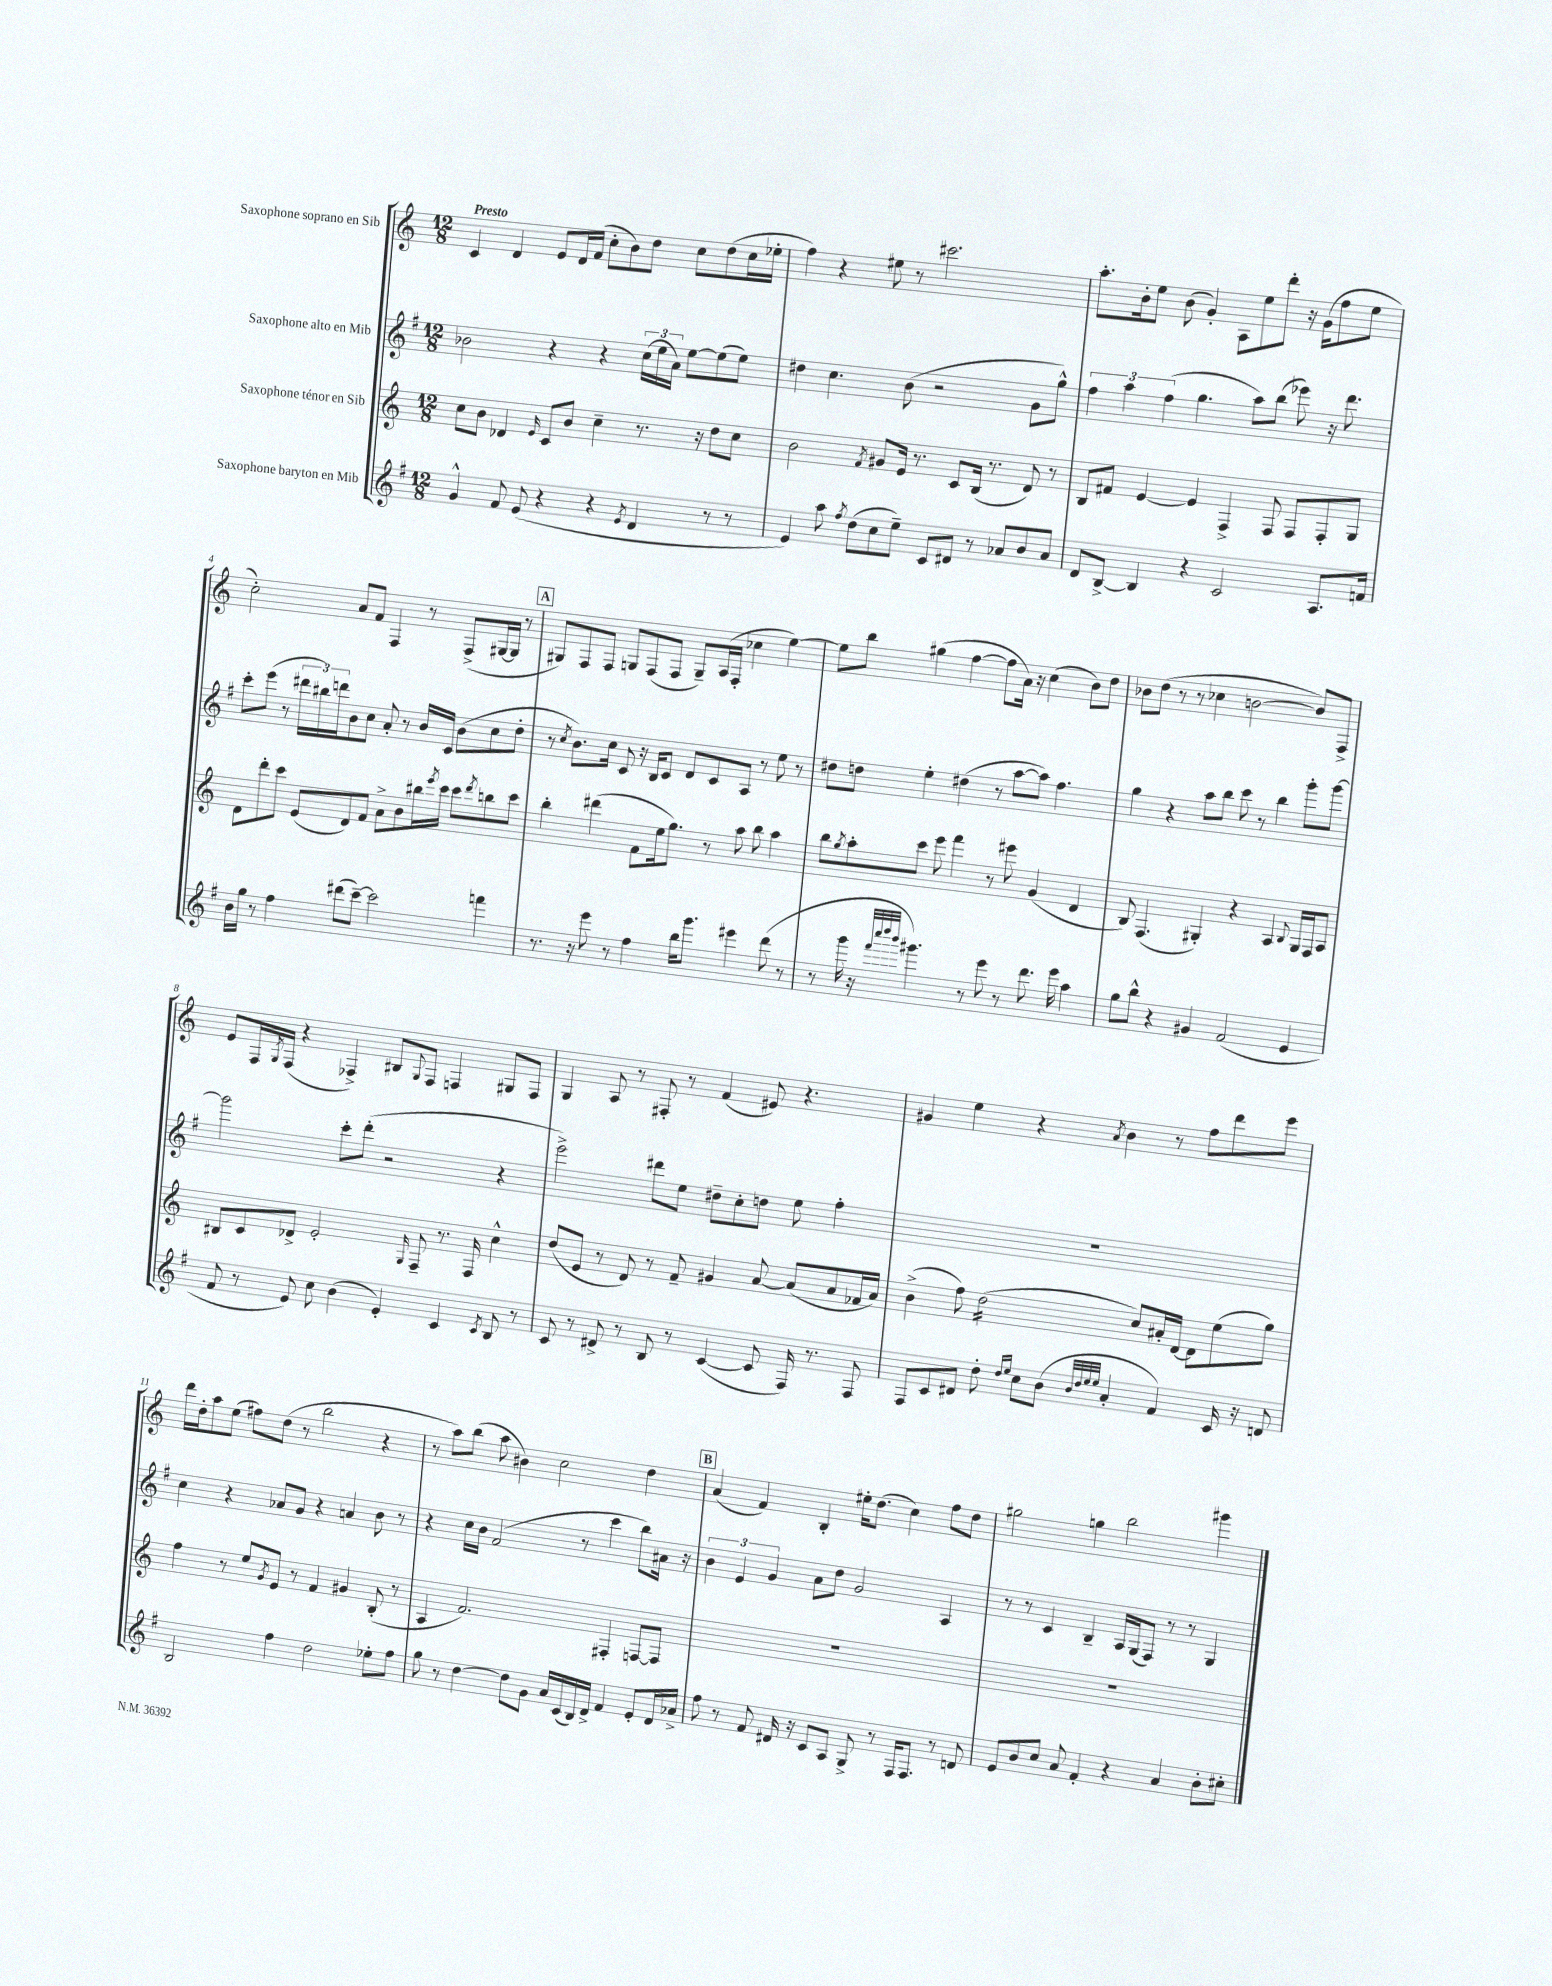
<<
\new StaffGroup <<
\new Staff = "s0" \with { instrumentName = "Saxophone soprano en Sib" } {
    \clef treble \key c \major \numericTimeSignature \time 12/8 \tempo "Presto"
    c'4 d'4 e'8 d'16 f'16( c''8-. b'8) d''8 c''8 d''8( c''16 ees''16-. |
    f''4) r4 eis''8 r8 cis'''2. |
    a''8.-. b'16-. e''8 b'8( g'4-.) a8 e''8 d'''8-. r16 g'16( f''8 e''8 |
    c''2-.) a'8 f'8 f4 r8 f8->( gis16~ gis16 r8 |
    \mark \markup { \box "A" } gis8) f8 f8 g8 f8( f8 g8--) a16( f16-. ces''4 e''4~) |
    e''8 b''8 gis''4( f''4~ f''8 a'16) r16 c''4( b'8) d''8 |
    bes'8 d''8( r8 r8 ces''4 b'2~ b'8) f8-> |
    e'8 f16 \acciaccatura { g8 } f16( r4 fes4->) bis8 \appoggiatura { g8 } fes8 f4 gis8 f8 |
    g4 a8 r8 fis8-. r8 f'4( eis'8) r4. |
    gis'4 e''4 r4 \acciaccatura { a'8 } b'4 r8 f''8 d'''8 e'''8 |
    d'''16 d''16-. a''8 e''8( fis''8) d''8( r8 b''2 r4 |
    r8 a''8) b''8( a''8 bis'4) c''2 d''4 |
    \mark \markup { \box "B" } a'4( f'4) b4-. eis''16-. d''8.( c''4) f''8 d''8 |
    gis''2 g''4 b''2 gis'''4 \bar "|." |
}
\new Staff = "s1" \with { instrumentName = "Saxophone alto en Mib" } {
    \clef treble \key g \major \numericTimeSignature \time 12/8
    bes'2 r4 r4 \tuplet 3/2 { c''16( e''16 a'16) } e''8~ e''8( e''8) |
    dis''4 c''4. b'8( r2 g'8 g''8-^) |
    \tuplet 3/2 { fis''4 a''4 fis''4( } g''4. a''8) b''8( ees'''8) r16 d'''8. |
    c'''8-. e'''8( r8 \tuplet 3/2 { dis'''16 bis''16) d'''16 } b'8 c''8 a'8-. r8 b'16 c'16 b'8( c''8 d''8-. |
    \mark \markup { \box "A" } r8 \acciaccatura { c''8 } b'8.) c''16 c'8 r16 b16 c'8 d'8 c'8 a8 r8 e''8 r8 |
    dis''8 d''8 e''4-. dis''4( r8 a''8~ a''8) fis''4. |
    g''4 r4 a''8 b''8 c'''8 r8 b''4 g'''8-. g'''8~ |
    g'''2 c'''8-. d'''8-.( r2 r4 |
    e'''2->) dis'''8 e''8 dis''8-- c''8-. d''8 e''8 fis''4-. |
    R1. |
    c''4 r4 aes'8 g'8 r4 a'4 b'8 r8 |
    r4 c''16 b'16 fis'2( r8 c'''4 b''8) ais'16 r16 |
    \mark \markup { \box "B" } \tuplet 3/2 { b'4 e'4 g'4 } a'8 d''8 g'2 a4 |
    r8 r8 c'4 b4-- a16 g16( fis8) r8 r8 g4 \bar "|." |
}
\new Staff = "s2" \with { instrumentName = "Saxophone ténor en Sib" } {
    \clef treble \key c \major \numericTimeSignature \time 12/8
    c''8 b'8 des'4 \grace { e'16 } c'8 b'8 c''4-- r8. r16 d''8 c''8 |
    b'2 \acciaccatura { f'8 } gis'8 e'16 r8. c'8 b16( r8. d'8) r8 |
    b8 fis'8 e'4~ e'4 f4-> f8 f8 f8-. g8 |
    d'8 d'''8-. c'''8 e'8( d'8) f'8 a'8-> b'8 bis''16 \acciaccatura { e'''8 } c'''16 c'''8 \acciaccatura { d'''8 } b''8 c'''8 |
    \mark \markup { \box "A" } b''4-. dis'''4( f'8 e''16 g''8.) r8 a''8 b''8 a''4 |
    b''8 \acciaccatura { g''8 } a''8-. c'''8 e'''8 f'''4 r8 eis'''8 g'4( d'4 |
    b8) f4.( gis4-.) r4 a4 \appoggiatura { b8 } gis16 f16 a8 |
    bis8 c'8 des'8-> e'2-. \grace { g16 } f8-- r8. f16 c''4-^ |
    d''8( e'8 r8 d'8) r8 f'8-- gis'4 a'8~ a'8( a'8 fes'16 a'16) |
    b'4->( f''8) d''2:16( c''8) ais'16-. d'16~ d'8 e''8( g''8) |
    f''4 r8 e''8 \acciaccatura { g'8 } e'8 r8 f'4 gis'4 b8-.( r8 |
    a4 f'2.) fis4-. f8~ f8 |
    \mark \markup { \box "B" } R1. |
    R1. \bar "|." |
}
\new Staff = "s3" \with { instrumentName = "Saxophone baryton en Mib" } {
    \clef treble \key g \major \numericTimeSignature \time 12/8
    g'4-^ fis'8 e'8( r4 r4 \acciaccatura { e'8 } d'4 r8 r8 |
    e'4) a''8 \acciaccatura { fis''8 } d''8( c''8 e''8--) c'8 dis'8 r8 aes'8 b'8 aes'8 |
    d'8 b8~-> b4 r4 c'2 a8. f'16 |
    b'16 g''16 r8 fis''4 dis'''8( c'''8~--) c'''2 f'''4 |
    \mark \markup { \box "A" } r8. r16 e'''8 r8 fis''4 b''16 g'''8. eis'''4 d'''8( r8 |
    r8 g'''16 r16 \grace { fis'''32 c''''32 d''''32 b'''32 } gis'''4.) r8 e'''8 r8 d'''8. e'''16 a''4 |
    g''8 b''8-^ r4 gis'4 fis'2( e'4 |
    fis'8 r8 e'8) c''8 b'4( e'4-.) c'4 \acciaccatura { c'8 } b8 r8 |
    c'8 r8 dis'8-> r8 b8 r8 c'4~( c'8 fis16) r8. fis8 |
    fis8 c'8 dis'8 d''8-. \grace { d''16 e''16 } c''8 b'8( \grace { b'32 d''32 e''32 e''32 } a'4-. fis'4) c'16 r16 d'8 |
    b2 fis''4 d''2 ees''8-. fis''8 |
    g''8 r8 d''4~ d''8 g'8 a'16 c'16( b16) d'16-> fis'4 e'8-. d'16 aes'16-> |
    \mark \markup { \box "B" } fis''8 r8 fis'8 dis'16 r16 c'8 a8 g8-> r8 fis16 fis8. r8 d'8 |
    e'8 b'8 c''8 a'8 fis'4-. r4 a'4 b'8-. cis''8-. \bar "|." |
}
>>
>>
